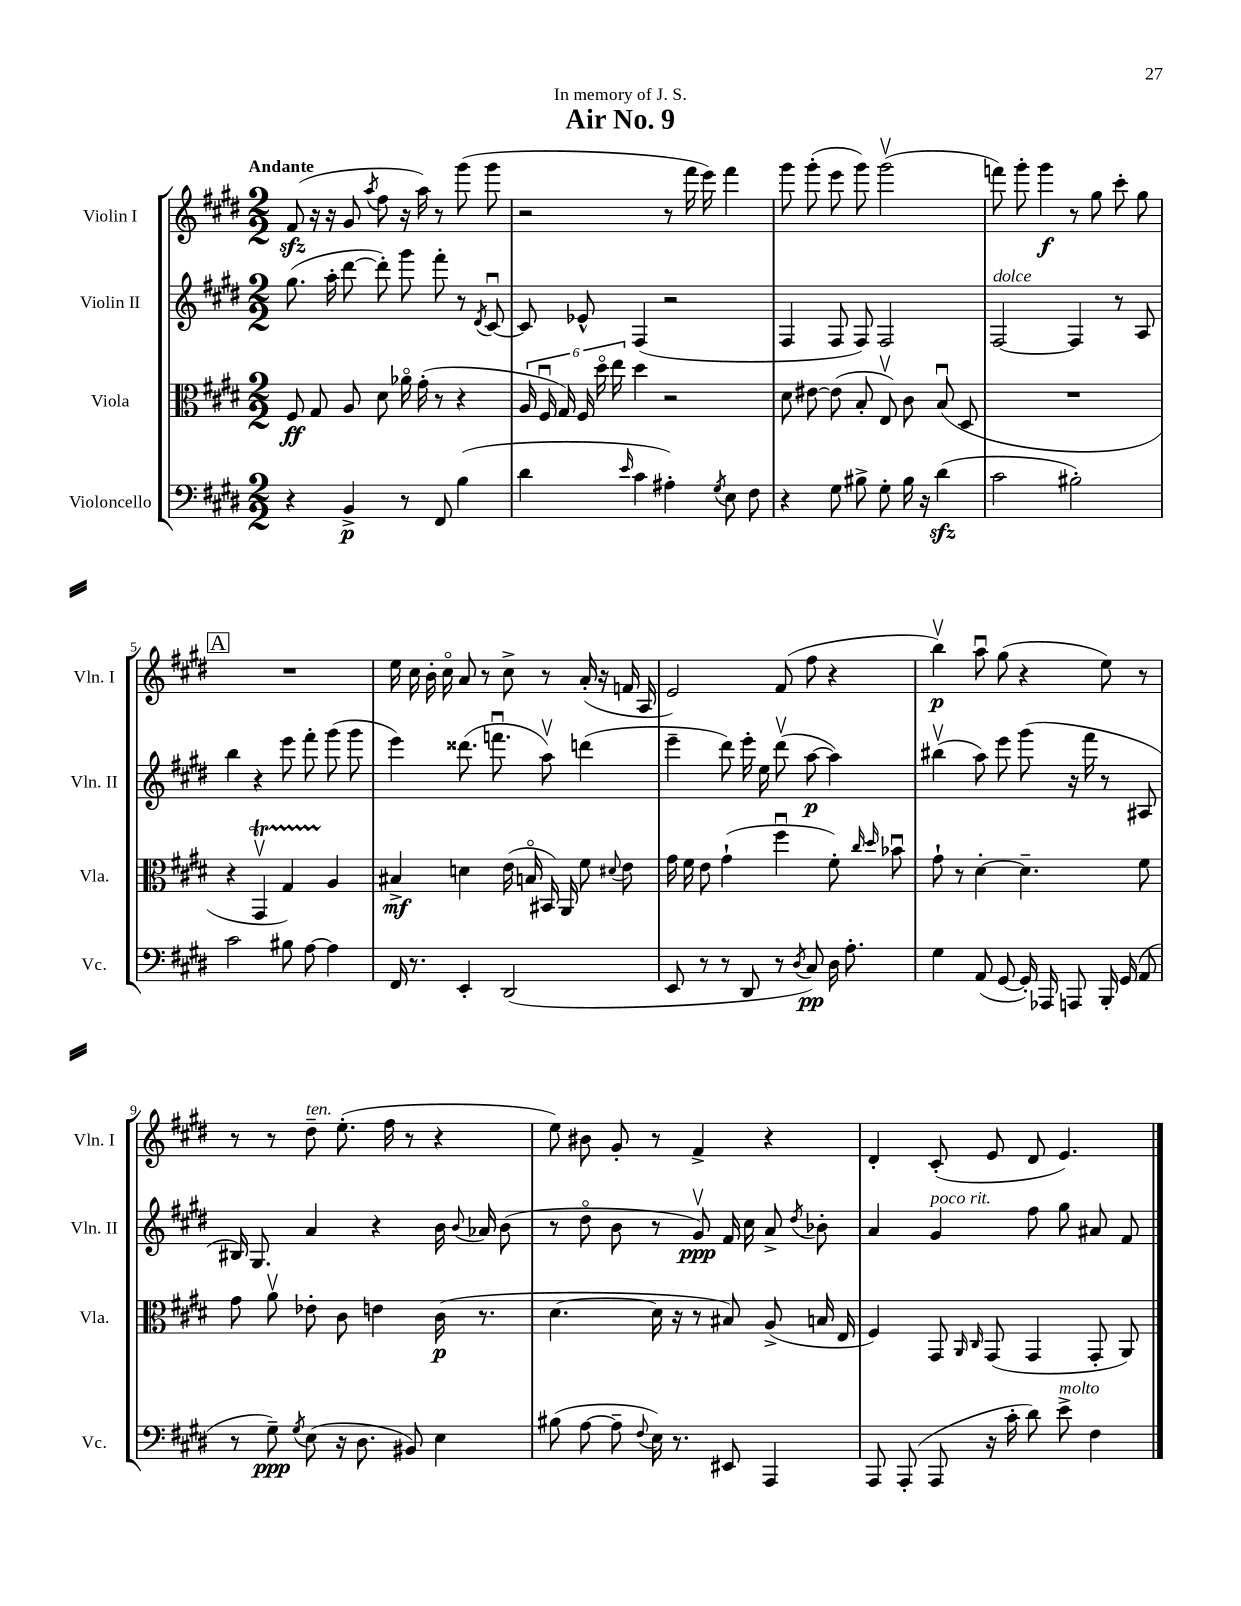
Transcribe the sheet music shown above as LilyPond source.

\header { title = "Air No. 9" dedication = "In memory of J. S." }
<<
\new StaffGroup <<
\new Staff = "s0" \with { instrumentName = "Violin I" shortInstrumentName = "Vln. I" } {
    \clef treble \key e \major \numericTimeSignature \time 2/2 \tempo "Andante"
    \autoBeamOff fis'8\sfz( r16 r16 gis'8 \acciaccatura { a''8 } fis''8 r16 a''16) r8 gis'''8( gis'''8 |
    r2 r8 fis'''16 e'''16) fis'''4 |
    gis'''8 gis'''8-.( e'''8 gis'''8) gis'''2\upbow( |
    f'''8) gis'''8-. gis'''4\f r8 gis''8 cis'''8-. gis''8 |
    \mark \markup { \box "A" } R1 |
    e''16 cis''16 b'16-. cis''16\flageolet a'8 r8 cis''8-> r8 a'16-.( r16 f'16 a16 |
    e'2) fis'8( fis''8 r4 |
    b''4\upbow\p) a''8\downbow gis''8( r4 e''8) r8 |
    r8 r8 dis''8--^\markup { \italic "ten." } e''8.-.( fis''16 r8 r4 |
    e''8) bis'8 gis'8-. r8 fis'4-> r4 |
    dis'4-. cis'8-.( e'8 dis'8 e'4.) \bar "|." |
}
\new Staff = "s1" \with { instrumentName = "Violin II" shortInstrumentName = "Vln. II" } {
    \clef treble \key e \major \numericTimeSignature \time 2/2
    \autoBeamOff gis''8.( a''16-. dis'''8~ dis'''8-.) gis'''8 fis'''8-. r8 \acciaccatura { dis'8 } cis'8~\downbow |
    cis'8 ees'8-^ fis4( r2 |
    fis4 fis8 fis8) fis2 |
    fis2~^\markup { \italic "dolce" } fis4 r8 a8 |
    \mark \markup { \box "A" } b''4 r4 e'''8 fis'''8-. gis'''8( gis'''8 |
    e'''4) disis'''8.( f'''8.\downbow a''8\upbow) d'''4( |
    e'''4-- dis'''8) e'''16-. e''16 dis'''8\upbow( a''8~\p a''4) |
    bis''4\upbow( a''8) e'''8 gis'''8( r16 fis'''16 r8 ais8 |
    bis16) gis8. a'4 r4 b'16 \appoggiatura { b'8 } aes'16 b'8( |
    r8 dis''8\flageolet b'8 r8 gis'8\upbow\ppp) fis'16 cis''16 a'8-> \acciaccatura { dis''8 } bes'8-. |
    a'4 gis'4^\markup { \italic "poco rit." } fis''8 gis''8 ais'8 fis'8 \bar "|." |
}
\new Staff = "s2" \with { instrumentName = "Viola" shortInstrumentName = "Vla." } {
    \clef alto \key e \major \numericTimeSignature \time 2/2
    \autoBeamOff fis8\ff gis8 a8 dis'8 aes'16\flageolet gis'16-.( r8 r4 |
    \tuplet 6/4 { a16 fis16\downbow gis16) fis16 dis''16\flageolet e''16 } dis''4 r2 |
    dis'8 eis'8~ eis'8( b8-. e8\upbow) cis'8 b8\downbow( dis8 |
    R1 |
    \mark \markup { \box "A" } r4 gis,4\upbow\startTrillSpan gis4) a4\stopTrillSpan |
    bis4->\mf d'4 e'16( b16\flageolet bis,16) a,16 fis'8 \appoggiatura { dis'8 } e'8 |
    gis'16 fis'16 e'8 gis'4-!( fis''4\downbow fis'8-.) \grace { cis''16 dis''16 } bes'8\downbow |
    gis'8-! r8 dis'4~-. dis'4.-- fis'8 |
    gis'8 a'8\upbow ees'8-. cis'8 e'4 cis'16\p( r8. |
    dis'4.~ dis'16 r16 r8 bis8) a8->( b16 e16 |
    fis4) gis,8 \grace { a,16 cis16 } gis,8( gis,4 gis,8-. a,8) \bar "|." |
}
\new Staff = "s3" \with { instrumentName = "Violoncello" shortInstrumentName = "Vc." } {
    \clef bass \key e \major \numericTimeSignature \time 2/2
    \autoBeamOff r4 b,4->\p r8 fis,8 b4( |
    dis'4 \grace { e'16 } cis'4 ais4-.) \acciaccatura { gis8 } e8 fis8 |
    r4 gis8 bis8-> gis8-. bis16 r16 dis'4\sfz( |
    cis'2 bis2-.) |
    \mark \markup { \box "A" } cis'2 bis8 a8~ a4 |
    fis,16 r8. e,4-. dis,2( |
    e,8 r8 r8 dis,8 r8 \acciaccatura { dis8 } cis8\pp) dis16 a8.-. |
    gis4 a,8( gis,8~ gis,16-.) aes,,16 a,,8 b,,16-. gis,16( a,8 |
    r8 gis8--\ppp) \acciaccatura { gis8 } e8( r16 dis8. bis,8) e4 |
    bis8( a8~ a8-- \appoggiatura { fis8 } e16) r8. eis,8 a,,4 |
    a,,8 a,,8-.( a,,8 r16 cis'16-. dis'8) e'8->^\markup { \italic "molto" } fis4 \bar "|." |
}
>>
>>
